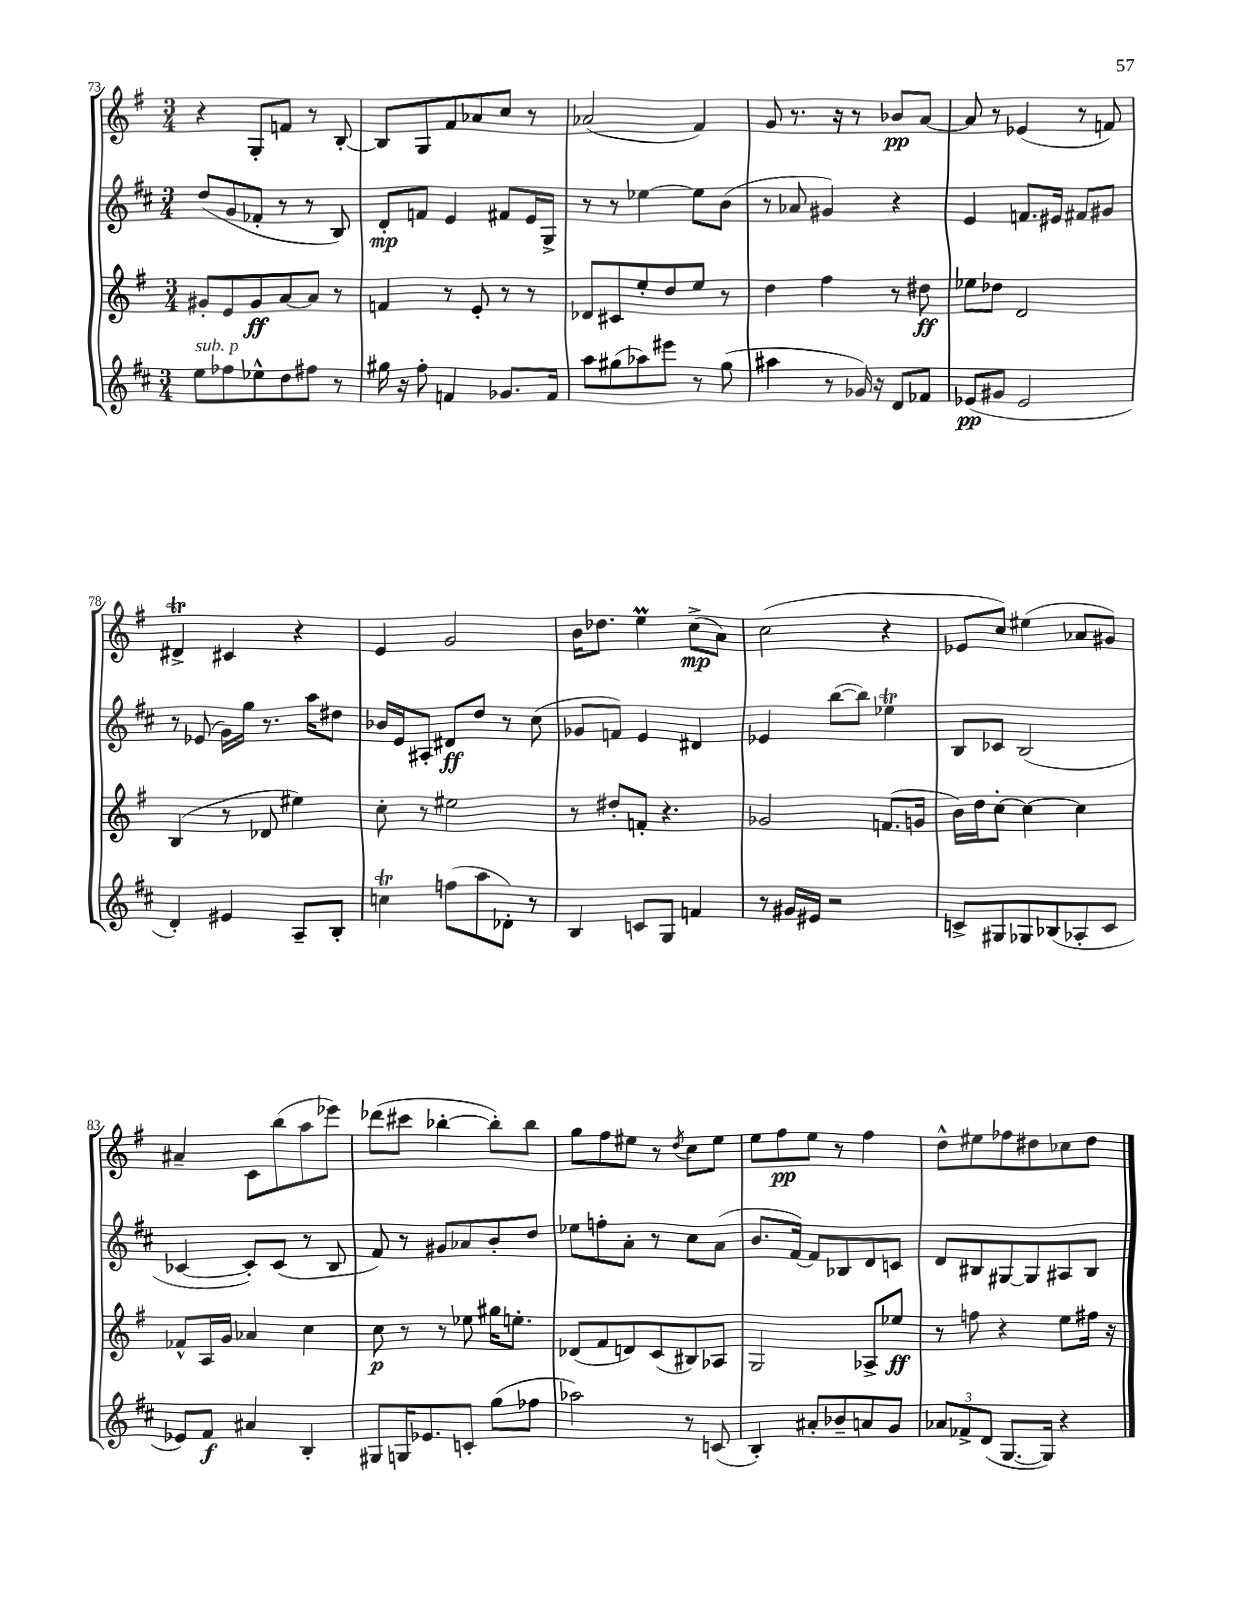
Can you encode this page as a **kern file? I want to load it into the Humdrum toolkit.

**kern	**kern	**kern	**kern
*staff4	*staff3	*staff2	*staff1
*clefG2	*clefG2	*clefG2	*clefG2
*k[f#c#]	*k[f#]	*k[f#c#]	*k[f#]
*M3/4	*M3/4	*M3/4	*M3/4
8ee\L	8g#'/L	(8dd/L	4r
8ff-\	8e/	8g/	.
8ee-^^\	8g#/	8f-'/J	8G'/L
8dd\	[8a/	8r	8f/J
8ff#\J	8a/]J	8r	8r
8r	8r	8B/)	[8B'/
=	=	=	=
16gg#\	4f/	8d'/L	8B/]L
16r	.	.	.
8ff#'\	.	8f/J	8G/
4f/	8r	4e/	8f#/
.	8e'/	.	8a-/
8.g-/L	8r	8f#/L	8cc/J
.	8r	16e/L	8r
16f/Jk	.	16G^/JJ	.
=	=	=	=
8aa\L	8d-/L	8r	(2a-/
(8gg#\	8c#/	8r	.
8aa-\)	8ee'/	[4ee-\	.
8eee#\J	8dd/	.	.
8r	8ee/J	8ee-\]L	4f#/)
(8gg#\	8r	(8b\J	.
=	=	=	=
4aa#\	4dd\	8r	8g/
.	.	8a-/	8.r
8r	4ff#\	4g#/)	.
.	.	.	16r
16g-/)	.	.	8r
16r	.	.	.
8d/L	8r	4r	8b-/L
8f-/J	8dd#\	.	[8a/J
=	=	=	=
(8e-/L	8ee-\L	4e/	8a/]
8g#/J	8dd-\J	.	8r
2e-/	2d/	8.f/L	(4e-/
.	.	16e#/Jk	.
.	.	8f#/L	8r
.	.	8g#/J	8f/)
=	=	=	=
4d'/)	(4B/	8r	4d#^/
.	.	(8e-/	.
4e#/	8r	16g\LL)	4c#/
.	.	16gg\JJ	.
.	8d-/	8.r	.
8A~/L	4ee#\)	.	4r
.	.	16aa\LK	.
8B'/J	.	8dd#\J	.
=	=	=	=
4cc\	8cc'\	16b-/LL	4e/
.	.	16e/J	.
.	8r	8A#'/J	.
(8ff\L	2ee#\	8d#/L	2g/
8aa\	.	8dd/J	.
8d-'\J)	.	8r	.
8r	.	(8cc#\	.
=	=	=	=
4B/	8r	8g-/L	16b\LK
.	.	.	8.dd-\J
.	8dd#'/L	8f/J)	.
8c/L	8f'/J	4e/	4ee\
8G/J	4.r	.	.
4f/	.	4d#/	(8cc^\L
.	.	.	8a\J)
=	=	=	=
8r	2g-/	4e-/	(2cc\
16g#/LL	.	.	.
16e#/JJ	.	.	.
2r	.	([8bb\L	.
.	.	8bb\]J)	.
.	(8.f/L	4ee-\	4r
.	16g/Jk	.	.
=	=	=	=
8c^/L	16b\LL)	8B/L	8e-/L
.	16dd\J	.	.
8G#/	[8cc'\J	8c-/J	8cc/J)
8G-/	4cc\_	(2B/	(4ee#\
(8B-/	.	.	.
8A-'/	4cc\]	.	8a-/L
8c/J	.	.	8g#/J)
=	=	=	=
8e-/L)	8f-^^/L	[4c-/	4a#~/
8f#/J	16A/L	.	.
.	16g/JJ	.	.
4a#/	4a-/	8c-'/]L)	8c\L
.	.	(8c-/J	(8bb\
4B'/	4cc\	8r	8aa\
.	.	8B/	8eee-\J)
=	=	=	=
8G#/L	8cc\	8f#/)	(8ddd-\L
16G/K	8r	8r	8ccc#\J
8.e-/	.	.	.
.	8r	8g#/L	[4bb-'\
8c'/J	8ee-\	8a-/	.
(8gg\L	16gg#\LK	8b'/	8bb-'\]L)
.	8.ee'\J	.	.
8ff-\J	.	8dd/J	8bb-\J
=	=	=	=
2aa-\)	(8d-/L	8ee-\L	8gg\L
.	8f#/	8ff'\	8ff#\
.	8d/)	8a'\J	8ee#\J
.	(8c/	8r	8r
.	.	.	8qdd/
8r	8B#/)	8cc#\L	8cc\L
(8c/	8A-/J	(8a\J	8ee#\J
=	=	=	=
4B'/)	2G/	8.b/L	8ee\L
.	.	.	8ff#\
.	.	[16f#/Jk)	.
8a#'/L	.	8f#/]L	8ee\J
8b-~/	.	8B-/	8r
8a/	8A-^/L	8d/	4ff#\
8g/J	8ee-/J	8c/J	.
=	=	=	=
12a-/L	8r	8d/L	8dd^^\L
12f-^/	.	.	.
.	8ff\	8B#/	8ee#\
(12d/J	.	.	.
[8.G/L	4r	[8G#/	8ff-\
.	.	8G#/]	8dd#\
16G/]Jk)	.	.	.
4r	8ee\L	8A#/	8cc-\
.	16ff#\Jk	8B#/J	8dd#\J
.	16r	.	.
==	==	==	==
*-	*-	*-	*-
